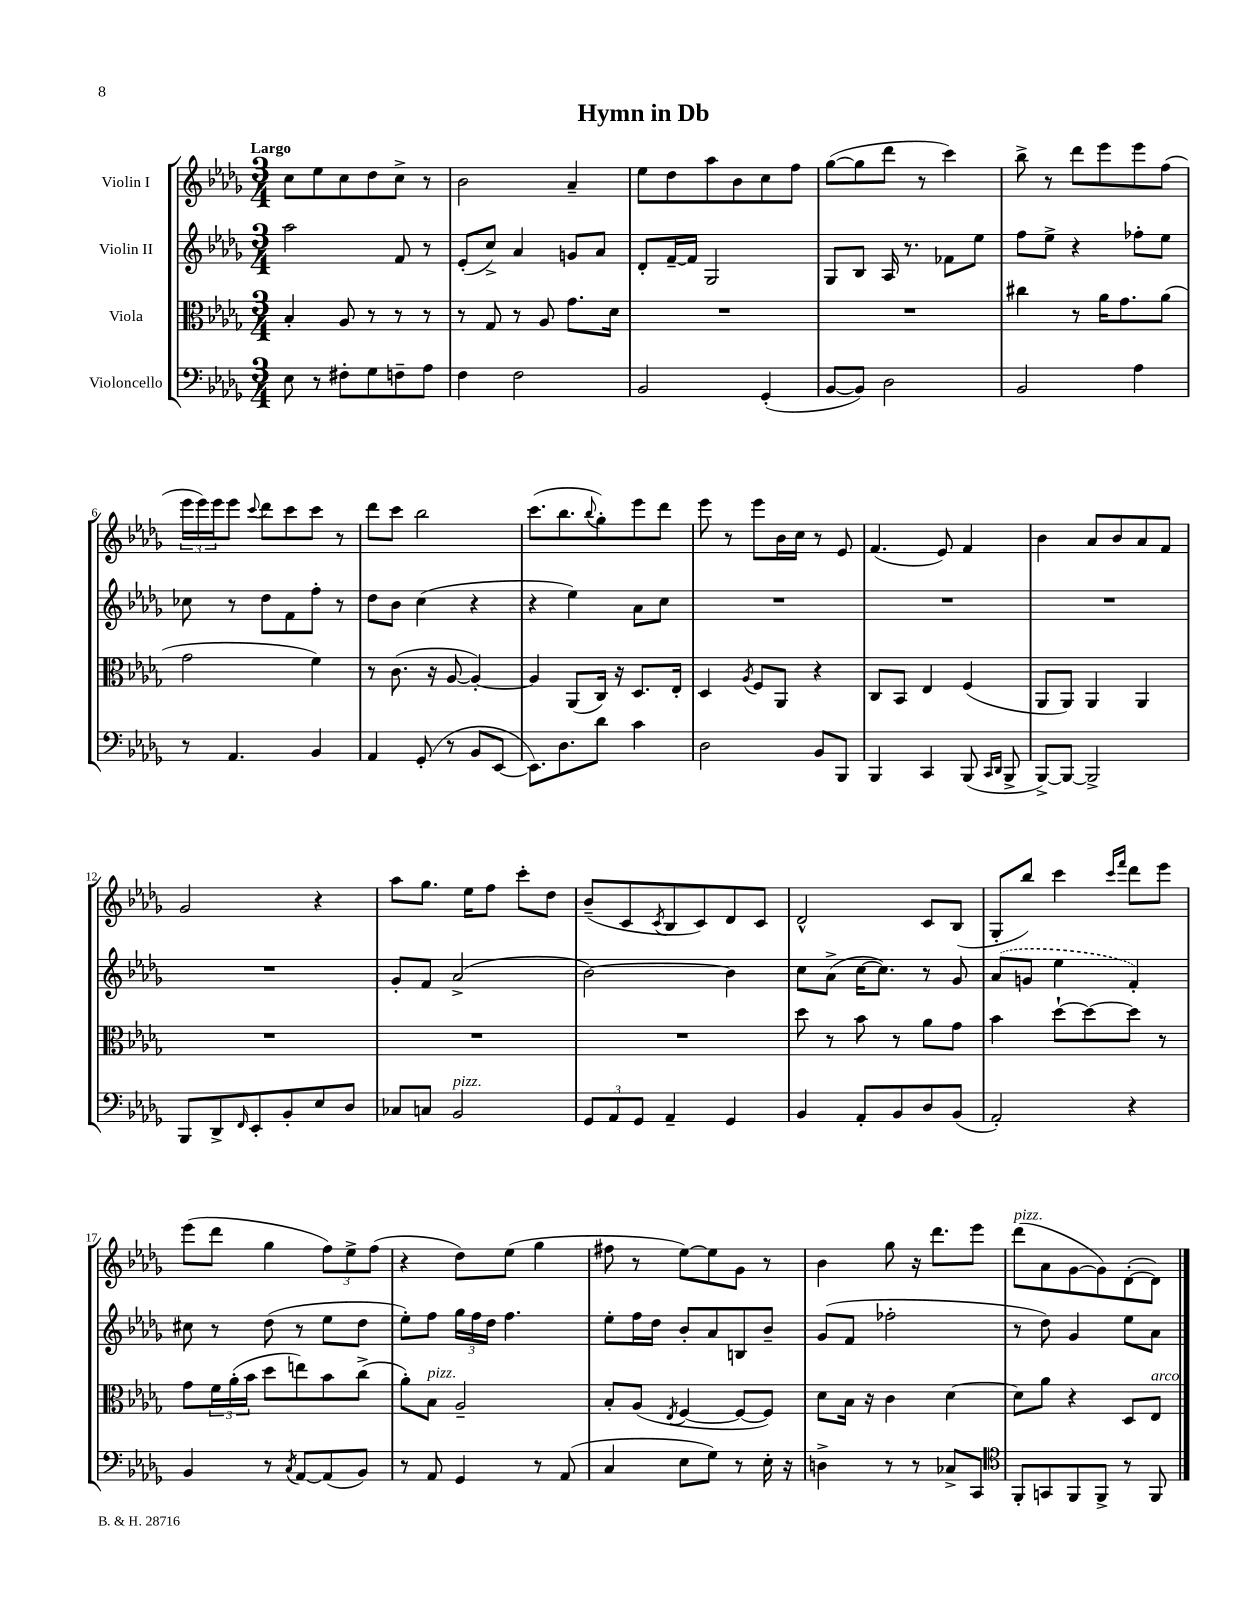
\header { title = "Hymn in Db" }
<<
\new StaffGroup <<
\new Staff = "s0" \with { instrumentName = "Violin I" } {
    \clef treble \key des \major \numericTimeSignature \time 3/4 \tempo "Largo"
    c''8 ees''8 c''8 des''8 c''8-> r8 |
    bes'2 aes'4-- |
    ees''8 des''8 aes''8 bes'8 c''8 f''8 |
    ges''8~( ges''8 des'''8 r8 c'''4) |
    bes''8-> r8 des'''8 ees'''8 ees'''8 f''8( |
    \tuplet 3/2 { ees'''16 ees'''16) ees'''16 } ees'''8 \appoggiatura { c'''8 } des'''8 c'''8 c'''8 r8 |
    des'''8 c'''8 bes''2 |
    c'''8.( bes''8. \appoggiatura { bes''8 } ges''8-.) ees'''8 des'''8 |
    ees'''8 r8 ees'''8 bes'16 c''16 r8 ees'8 |
    f'4.( ees'8) f'4 |
    bes'4 aes'8 bes'8 aes'8 f'8 |
    ges'2 r4 |
    aes''8 ges''8. ees''16 f''8 c'''8-. des''8 |
    bes'8--( c'8 \acciaccatura { c'8 } bes8 c'8) des'8 c'8 |
    des'2-^ c'8 bes8( |
    ges8-. bes''8) c'''4 \grace { c'''16 f'''16 } des'''8 ees'''8 |
    ees'''8( des'''8 ges''4 \tuplet 3/2 { f''8) ees''8-> f''8( } |
    r4 des''8) ees''8( ges''4 |
    fis''8 r8 ees''8~) ees''8 ges'8 r8 |
    bes'4 ges''8 r16 des'''8. ees'''8 |
    des'''8^\markup { \italic "pizz." }( aes'8 ges'8~ ges'8) des'8~-.( des'8) \bar "|." |
}
\new Staff = "s1" \with { instrumentName = "Violin II" } {
    \clef treble \key des \major \numericTimeSignature \time 3/4
    aes''2 f'8 r8 |
    ees'8-.( c''8->) aes'4 g'8 aes'8 |
    des'8-. f'16~-- f'16 ges2 |
    ges8 bes8 aes16 r8. fes'8 ees''8 |
    f''8 ees''8-> r4 fes''8-. ees''8 |
    ces''8 r8 des''8 f'8 f''8-. r8 |
    des''8 bes'8 c''4( r4 |
    r4 ees''4) aes'8 c''8 |
    R2. |
    R2. |
    R2. |
    R2. |
    ges'8-. f'8 aes'2->( |
    bes'2~) bes'4 |
    c''8 aes'8->( c''16~ c''8.) r8 ges'8 |
    \once \slurDashed aes'8( g'8 ees''4 f'4-.) |
    cis''8 r8 des''8( r8 ees''8 des''8 |
    ees''8-.) f''8 \tuplet 3/2 { ges''16 f''16 des''16 } f''4. |
    ees''8-. f''16 des''16 bes'8-. aes'8 b8 bes'8-- |
    ges'8( f'8 fes''2-. |
    r8 des''8) ges'4 ees''8 aes'8 \bar "|." |
}
\new Staff = "s2" \with { instrumentName = "Viola" } {
    \clef alto \key des \major \numericTimeSignature \time 3/4
    bes4-. aes8 r8 r8 r8 |
    r8 ges8 r8 aes8 ges'8. des'16 |
    R2. |
    R2. |
    cis''4 r8 aes'16 ges'8. aes'8( |
    ges'2 f'4) |
    r8 c'8.( r16 aes8~ aes4~-.) |
    aes4 aes,8( c16) r16 des8. ees16-. |
    des4 \acciaccatura { aes8 } f8 aes,8 r4 |
    c8 bes,8 ees4 f4( |
    aes,8 aes,8) aes,4 aes,4 |
    R2. |
    R2. |
    R2. |
    des''8 r8 bes'8 r8 aes'8 ges'8 |
    bes'4 des''8~-! des''8~ des''8 r8 |
    ges'8 \tuplet 3/2 { f'16 aes'16-.( bes'16 } des''8 e''8) bes'8 c''8->( |
    aes'8-.) bes8^\markup { \italic "pizz." } aes2-- |
    bes8-. aes8( \acciaccatura { ees8 } f4~ f8~ f8) |
    des'8 bes16 r16 c'4 des'4~ |
    des'8 aes'8 r4 des8 ees8^\markup { \italic "arco" } \bar "|." |
}
\new Staff = "s3" \with { instrumentName = "Violoncello" } {
    \clef bass \key des \major \numericTimeSignature \time 3/4
    ees8 r8 fis8-. ges8 f8-- aes8 |
    f4 f2 |
    bes,2 ges,4-.( |
    bes,8~ bes,8) des2 |
    bes,2 aes4 |
    r8 aes,4. bes,4 |
    aes,4 ges,8-.( r8 bes,8 ees,8~ |
    ees,8.) des8. des'8 c'4 |
    des2 bes,8 bes,,8 |
    bes,,4 c,4 bes,,8( \grace { c,16 des,16 } bes,,8-> |
    bes,,8~->) bes,,8~ bes,,2-> |
    bes,,8 des,8-> \grace { f,16 } ees,8-. bes,8-. ees8 des8 |
    ces8 c8 bes,2^\markup { \italic "pizz." } |
    \tuplet 3/2 { ges,8 aes,8 ges,8 } aes,4-- ges,4 |
    bes,4 aes,8-. bes,8 des8 bes,8( |
    aes,2-.) r4 |
    bes,4 r8 \acciaccatura { c8 } aes,8~ aes,8( bes,8) |
    r8 aes,8 ges,4 r8 aes,8( |
    c4 ees8 ges8) r8 ees16-. r16 |
    d4-> r8 r8 ces8-> c,8 |
    \clef tenor f,8-. g,8 f,8 f,8-> r8 f,8 \bar "|." |
}
>>
>>
